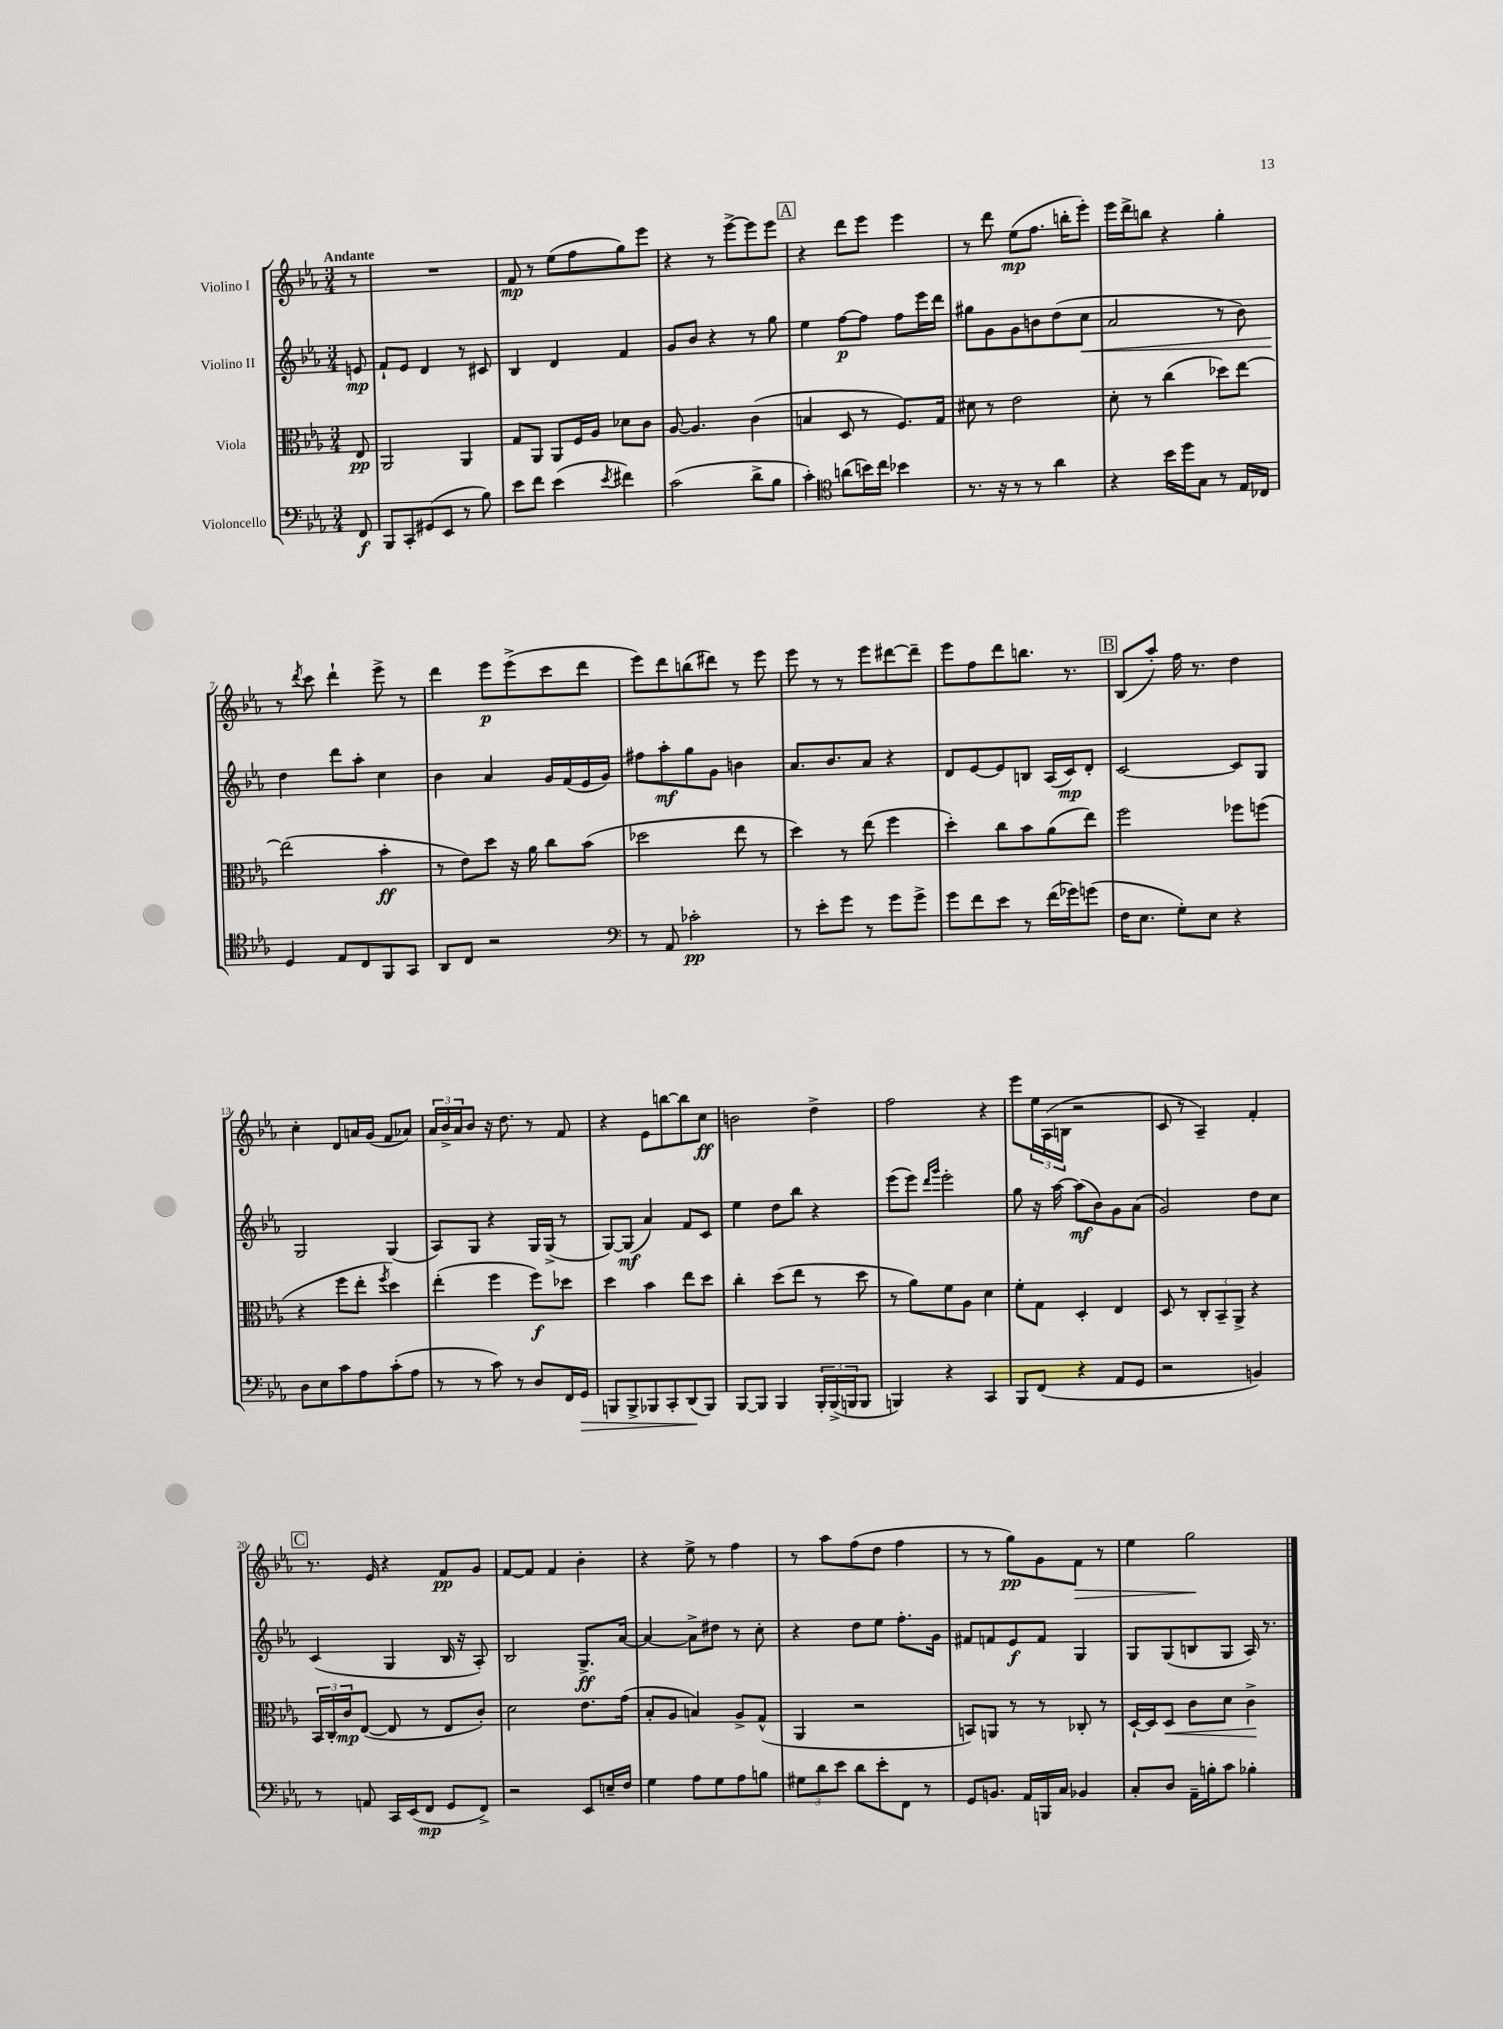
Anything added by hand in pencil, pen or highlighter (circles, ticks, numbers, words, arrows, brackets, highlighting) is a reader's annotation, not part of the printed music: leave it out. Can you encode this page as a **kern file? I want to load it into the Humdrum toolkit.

**kern	**kern	**kern	**kern
*staff4	*staff3	*staff2	*staff1
*clefF4	*clefC3	*clefG2	*clefG2
*k[b-e-a-]	*k[b-e-a-]	*k[b-e-a-]	*k[b-e-a-]
*M3/4	*M3/4	*M3/4	*M3/4
8FF	8E-	8e	8r
=	=	=	=
8BBB-	2AA-	8f`	2.r
8CC'	.	8e-	.
(8GG#	.	4d	.
8EE-	.	.	.
8r	4AA-	8r	.
8B-)	.	8c#	.
=	=	=	=
8e-	8G	4B-	8f
8f	8AA-	.	8r
(4e-	8AA-	4d	(8ee-
.	16F	.	8ff
.	16A-	.	.
8qe-	.	.	.
4f#)	8d-	4f	8gg)
.	8c	.	8eee-
=	=	=	=
(2c	[8A-	8g	4r
.	4.A-]	8b-	.
.	.	4r	8r
.	.	.	[8eee-^
8d^	(4c	8r	8eee-]
8B-	.	8gg	8eee-
=	=	=	=
4c')	4B	4ee-	4r
*clefC4	*	*	*
(8a	8D	[8ff	8ddd
16b)	8r	8ff]	8eee-
16cc	.	.	.
4b-	8.F)	8ff	4eee-
.	.	16eee-	.
.	16G	16ddd	.
=	=	=	=
8.r	8d#	8gg#	8r
.	8r	8g	8ddd
16r	.	.	.
8r	2e-	8g	(8ee-
8r	.	8b	8.ff
4a-	.	(8dd	.
.	.	.	16bb'
.	.	8cc	8eee-')
=	=	=	=
4r	8d'	2a-	16eee-
.	.	.	16ddd^
.	8r	.	8bb
16b-	(4cc	.	4r
16dd	.	.	.
8G	.	.	.
8r	8dd-)	8r	4gg'
16E-	[8ee-	8b-)	.
16C-	.	.	.
=	=	=	=
4D	(2ee-]	4dd	8r
.	.	.	8qddd
.	.	.	8ccc
8E-	.	8ddd	4ddd`
8C	.	8aa-'	.
8FF	4b-'	4cc	8eee-^
8GG	.	.	8r
=	=	=	=
8AA-	8r	4b-	4ddd
8C	8e-)	.	.
2r	8dd	4a-	8eee-
.	16r	.	(8eee-^
.	16a-	.	.
.	8cc	16g	8ccc
.	.	(16f	.
.	(8b-	16e-	8ddd
.	.	16g)	.
=	=	=	=
*clefF4	*	*	*
8r	2dd-	8ff#	8eee-)
8AA-	.	8aa-'	8ddd
2c-'	.	8gg	(8bb
.	.	8g	8ddd#)
.	8ee-	4b	8r
.	8r	.	8eee-
=	=	=	=
8r	4dd)	8.a-	8eee-
8e-'	.	.	8r
.	.	8.b-	.
8g	8r	.	8r
8r	(8ee-	8a-	8eee-
8g	4ff	4r	[8ddd#
8g^	.	.	8ddd#~]
=	=	=	=
8g	4dd')	8d	8eee-
8f	.	[8e-	8ff
8e-	8cc	8e-]	8ddd
8r	8b-	8B	8.bb
(16f	(8a-	(16A-	.
16g-)	.	16c)	8.r
(8g	8ee-)	8d'	.
=	=	=	=
16F	2ff	[2c	(8B-
8.E-	.	.	.
.	.	.	8aa-')
8G')	.	.	16ff
.	.	.	8.r
8E-	.	.	.
4r	8ff-	8c]	4dd
.	(8ff	8G	.
=	=	=	=
8D	4r	2G	4cc'
8E-	.	.	.
8c	8ff	.	8d
8A-	8ee-'	.	16a
.	.	.	(16g
.	8qff	.	.
(8c'	4dd)	(4G	8f
8A-	.	.	8a-)
=	=	=	=
8r	(4ee-'	8A-)	24a-
.	.	.	24b-^
.	.	.	24a-
8r	.	8G	8b-
8c)	4ff	4r	16r
.	.	.	8.dd
8r	.	.	.
8D	8ff)	16G	8r
.	.	(16G^	.
16FF	8dd-	8r	8f
16GG	.	.	.
=	=	=	=
8BBB	4dd	[8G)	4r
8BBB^	.	(8G]	.
8BBB-	4b-	4a-)	8e-
8CC'	.	.	[8bb
(8DD	8ee-	8f	8bb]
8BBB-)	8dd	8c	8cc
=	=	=	=
[8BBB-	4cc'	4ee-	2b
8BBB-]	.	.	.
4BBB-	(8dd	8dd	.
.	8ee-	8bb-	.
24BBB-'	8r	4r	4dd^
(24BBB-^	.	.	.
24BBB	.	.	.
8BBB	8dd	.	.
=	=	=	=
4BBB)	8r	(8eee-	2ff
.	8a-)	8eee-)	.
.	.	16qqddd	.
.	.	16qqggg	.
4r	8f	2eee-'	.
.	8A-	.	.
4CC	4d	.	4r
=	=	=	=
8BBB-	8f'	8gg	8eee-
(8FF	8G	16r	24ee-
.	.	.	(24A-
.	.	[16aa-	.
.	.	.	24B
4r	4D'	(8aa-]	2r
.	.	8b-)	.
8AA-	4E-	8g	.
8GG	.	(8a-	.
=	=	=	=
2r	8D	2g)	8c
.	8r	.	8r
.	12C'	.	4A-~)
.	12BB-~	.	.
.	12AA-^	.	.
4BB)	4r	8dd	4f'
.	.	8cc	.
=	=	=	=
8r	24BB-	(4c	8.r
.	24C'	.	.
.	24c	.	.
8AA	([8E-	.	.
.	.	.	16e-
16CC	8E-]	4G	4r
(16EE-	.	.	.
8FF	8r	.	.
8GG	8E-	16B-	8f
.	.	16r	.
8FF^)	8c')	8A-')	8g
=	=	=	=
2r	2d	2B-	[8f
.	.	.	8f]
.	.	.	4f
8EE-	8.e-	8.G^	4b-'
16E~	.	.	.
16F	(16g	[16a-	.
=	=	=	=
4G	8B-'	4a-_	4r
.	8A-	.	.
8A-	4B)	8a-^]	8ee-^
8G	.	8dd#	8r
8A-	8A-^	8r	4ff
8B	(8G^^	8cc'	.
=	=	=	=
12G#	4AA-	4r	8r
12d	.	.	.
.	.	.	8aa-
12e-	.	.	.
8d	2r	8dd	(8ff
8e-'	.	8ee-	8dd
8FF	.	8.ff'	4ff
8r	.	.	.
.	.	16g	.
=	=	=	=
8GG	8BB)	8f#	8r
8.BB	8AA	8f	8r
.	8r	8e-	8gg)
16AA-	.	.	.
16BBB	8r	8f	8g
16C	.	.	.
4BB-	8C-'	4G	8f
.	8r	.	8r
=	=	=	=
8C'	[16D`	8G	4ee-
.	16D]	.	.
8D	8D	(8G	.
16AA-~	8c	8B	2gg
16B'	.	.	.
8c	8d	8G	.
4B-'	4c^	16A-)	.
.	.	8.r	.
==	==	==	==
*-	*-	*-	*-
